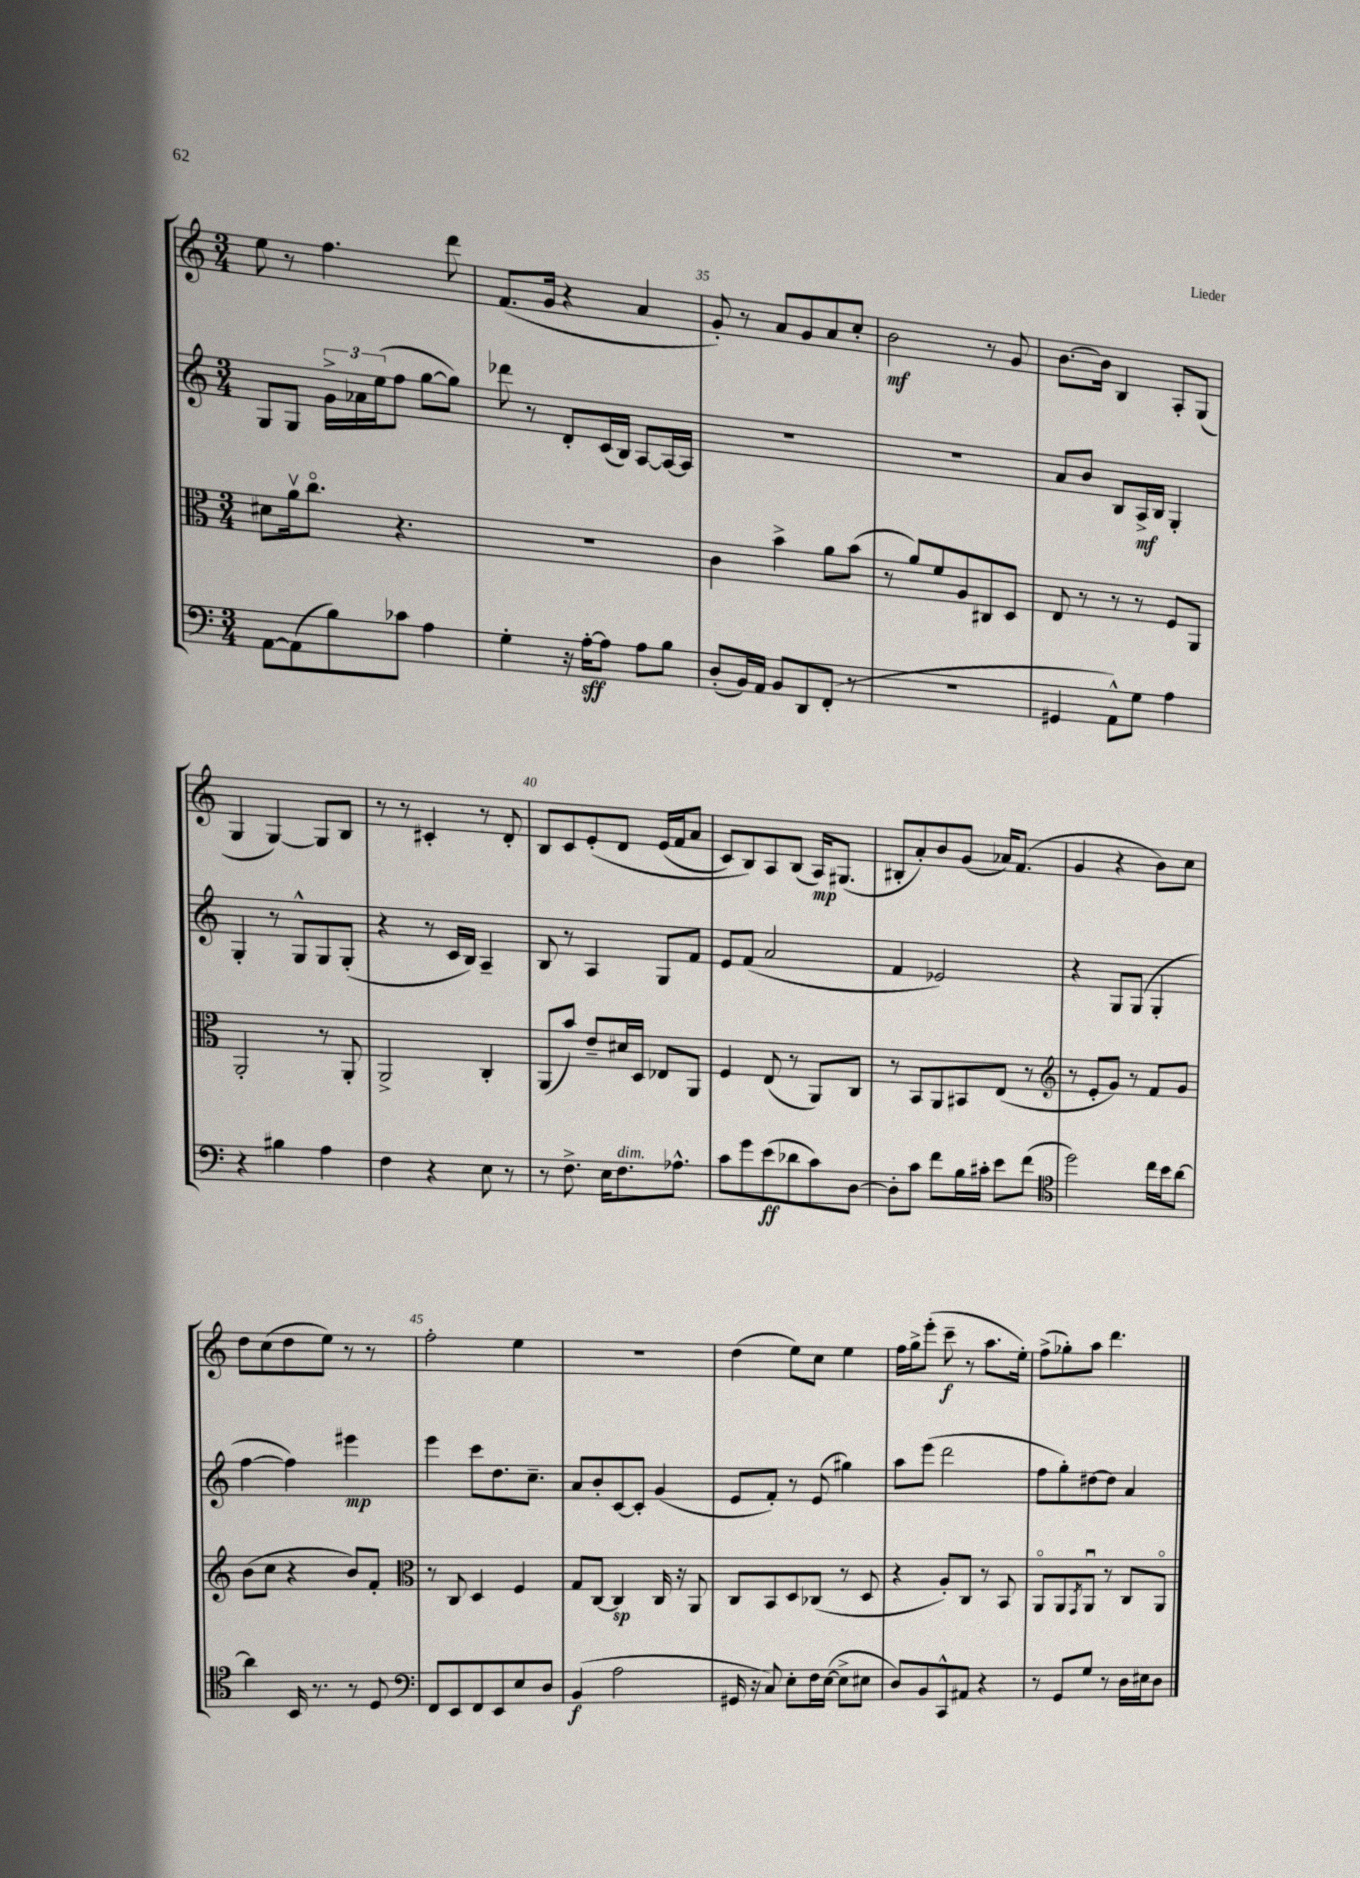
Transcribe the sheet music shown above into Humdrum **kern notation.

**kern	**kern	**kern	**kern
*staff4	*staff3	*staff2	*staff1
*clefF4	*clefC3	*clefG2	*clefG2
*k[]	*k[]	*k[]	*k[]
*M3/4	*M3/4	*M3/4	*M3/4
[8AA	8d#	8G	8ee
(8AA]	16av	8G	8r
.	8.cco	.	.
8B)	.	24g^	4.ff
.	.	24a-	.
.	.	(24ee	.
8c-	4.r	8ff	.
4A	.	[8gg	.
.	.	8gg])	8ddd
=	=	=	=
4G'	2.r	8ddd-	(8.f
.	.	8r	.
.	.	.	16g
16r	.	8d'	4r
[16A'	.	.	.
8A]	.	(16c	.
.	.	16B)	.
8A	.	[8A	4a
8B	.	16A_	.
.	.	16A]	.
=	=	=	=
(8D'	4c	2.r	8g')
16BB)	.	.	8r
16AA	.	.	.
8BB	4b^	.	8a
8DD	.	.	8g
(8FF'	8a	.	8a
8r	(8b	.	8cc'
=	=	=	=
2.r	8r	2.r	2b
.	8a)	.	.
.	8f	.	.
.	8A	.	.
.	8C#	.	8r
.	8D	.	8g
=	=	=	=
4GG#	8E	8a	[8.b
.	8r	8b	.
.	.	.	16b]
8AA^^)	8r	8B	4B
8G	8r	16A^	.
.	.	16B	.
4A	8F	4G'	8A'
.	8AA	.	(8G
=	=	=	=
4r	2AA'	4G'	4G
4B#	.	8r	[4G)
.	.	8G^^	.
4A	8r	8G	8G]
.	8AA'	(8G'	8B
=	=	=	=
4F	2AA^	4r	8r
.	.	.	8r
4r	.	8r	4c#'
.	.	16c	.
.	.	16B)	.
8E	4C'	4A~	8r
8r	.	.	8d'
=	=	=	=
8r	(8AA	8B	8B
8.F^	8b)	8r	8c
.	8e~	4A	&(8e'
16E	.	.	.
8.F	16d#	.	8d
.	16D	.	.
.	8E-	8G	(16e
8.A-^^	.	.	16f
.	8AA	8f	8a
=	=	=	=
8c	4F	8e	8c)
8g	.	(8f	8B&)
(8e	(8E	2a	8A
8d-	8r	.	(8B
8c)	8AA)	.	16A)
.	.	.	(8.G#
[8D	8C	.	.
=	=	=	=
8D']	8r	4f	8B#'
8c	8BB	.	8a')
8f	8AA	2e-)	8b
16B	8BB#	.	(8g
16c#'	.	.	.
8e	(8E	.	16a-)
.	.	.	(8.f
(8f	8r	.	.
=	=	=	=
*clefC4	*clefG2	*	*
2dd)	8r	4r	4g
.	8e'	.	.
.	8g)	8G	4r
.	8r	(8G	.
16cc	8f	4G'	8b)
16b	.	.	.
[8a	8g	.	8cc
=	=	=	=
4a]	(8b	[4ff	8dd
.	8cc	.	(8cc
16BB	4r	4ff])	8dd
8.r	.	.	.
.	.	.	8ee)
8r	8b)	4eee#	8r
8D	8f'	.	8r
=	=	=	=
*clefF4	*clefC3	*	*
8FF	8r	4eee	2ff'
8EE	8C	.	.
8FF	4D	8ccc	.
8EE	.	8.dd	.
8E	4F	.	4ee
.	.	8.cc~	.
8D	.	.	.
=	=	=	=
(4BB	8G	8a	2.r
.	[8C	8b'	.
2A	4C]	[8c	.
.	.	8c']	.
.	16C	(4g	.
.	16r	.	.
.	8AA	.	.
=	=	=	=
16GG#	8C	8e	(4dd
16r	.	.	.
8C)	8BB	8f')	.
8E'	8D	8r	8ee)
16F	(8C-	(8e	8cc
([16E	.	.	.
8E^]	8r	4gg#)	4ee
8E#	8D	.	.
=	=	=	=
8D)	4r	8aa	16ff
.	.	.	16gg^
8BB	.	(8eee	(8eee'
8CC^^	8A')	2ddd	8ccc~
8AA#	8C	.	8r
4r	8r	.	8.aa
.	8BB	.	.
.	.	.	16ee')
=	=	=	=
8r	8AAo	8ff	(8ff^
8GG	8AA	8gg')	8gg-')
.	8qGG	.	.
8G	8AAu	[8dd#	8aa
8r	8r	8dd#]	4.ddd
16D	8C	4a	.
16E#	.	.	.
8D	8AAo	.	.
==	==	==	==
*-	*-	*-	*-
